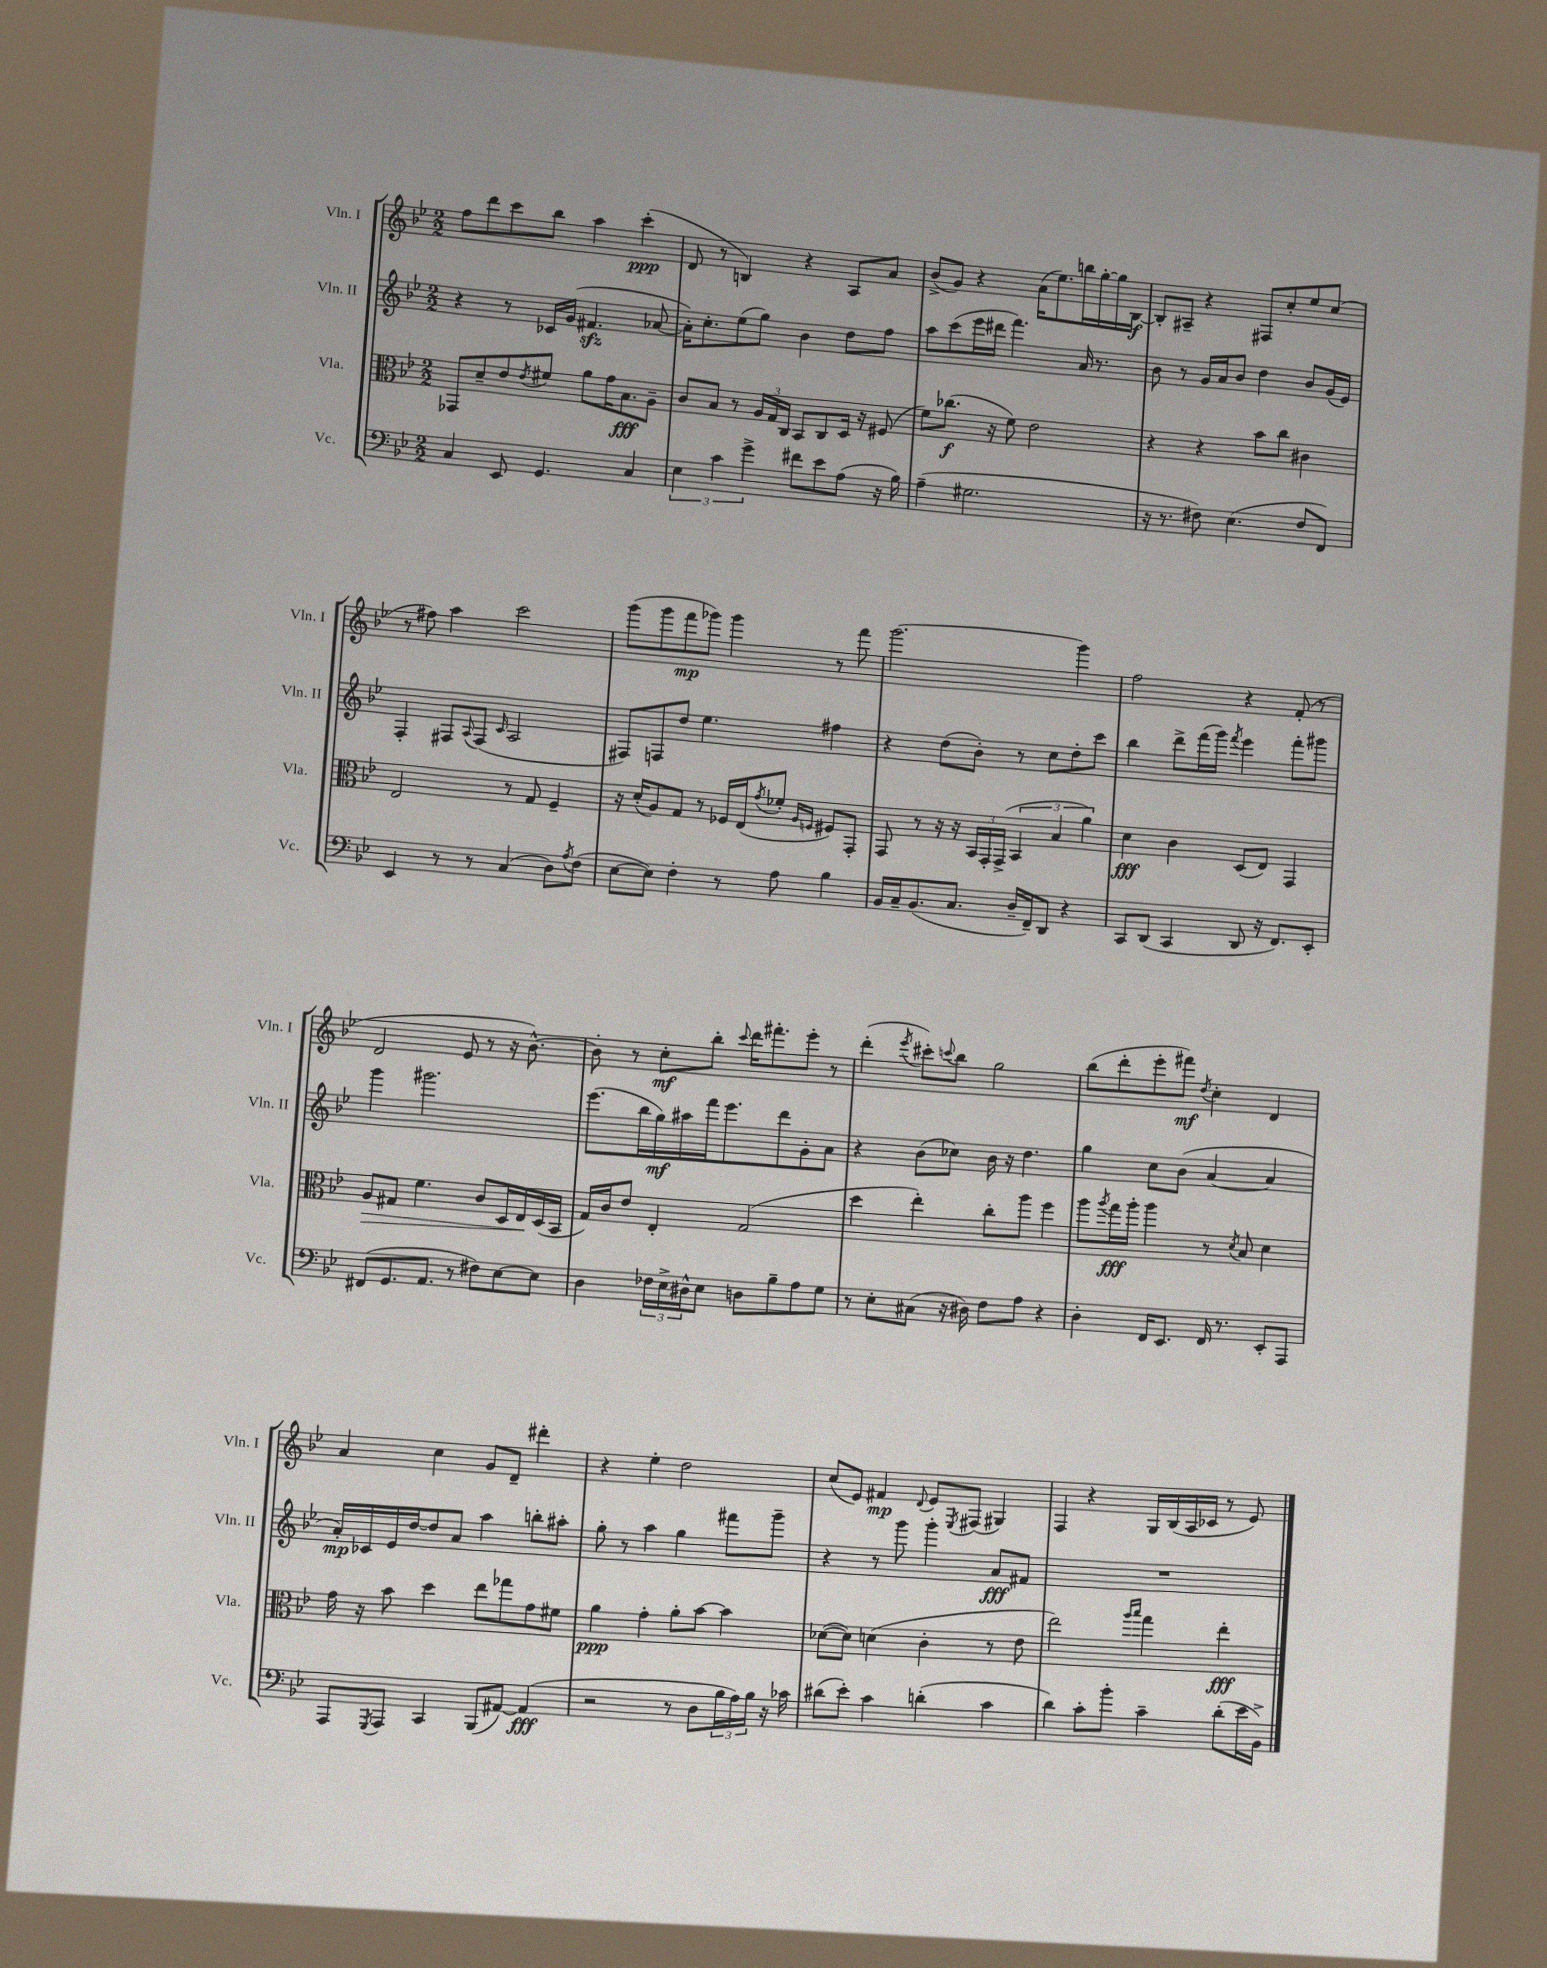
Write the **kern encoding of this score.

**kern	**kern	**kern	**kern
*staff4	*staff3	*staff2	*staff1
*clefF4	*clefC3	*clefG2	*clefG2
*k[b-e-]	*k[b-e-]	*k[b-e-]	*k[b-e-]
*M2/2	*M2/2	*M2/2	*M2/2
4C	8GG-	4r	8ff
.	8d~	.	8ddd
8EE-	8e-	8r	8ccc
.	8qe-	.	.
4.GG	8f#	16c-	8bb-
.	.	(16g	.
.	8a	4.f#	4aa
.	16g	.	.
.	8.B-	.	.
4C	.	.	(4ccc'
.	8A~	[8a-	.
=	=	=	=
6E-	8c	16a-'])	8d
.	.	8.cc'	.
.	8B-	.	8r
6c	.	.	.
.	8r	(8ee-	4B)
6g^	.	.	.
.	24A	8gg)	.
.	24G	.	.
.	24C	.	.
8f#	8BB-	4b-	4r
8e-	8C	.	.
(8A	16D	8dd	8A
.	16r	.	.
16r	(8F#	8ff	8a
16B-)	.	.	.
=	=	=	=
(4A~	8f)	8aa	(8b-^
.	(8.cc-	(8ccc	8g)
2.G#	.	16eee-	4r
.	16r	16ddd#	.
.	8f)	4.fff)	.
.	2e-	.	(16a
.	.	.	8.ee-)
.	.	16a	16bb
.	.	8.r	[16gg'
.	.	.	16gg]
.	.	.	[16B-
=	=	=	=
16r	4r	8b-	8B-']
8.r	.	.	.
.	.	8r	8A#~
8F#)	4r	16g	4r
.	.	16a	.
(4.E-	.	8b-	.
.	8b-	4dd	8F#
.	8cc	.	8cc'
8F#	4c#	8b-	8ee-
8FF)	.	(16g	(8cc
.	.	16e-)	.
=	=	=	=
4EE-	2E-	4F'	8r
.	.	.	8ff#)
8r	.	8F#	4aa
.	.	8qqA	.
8r	.	(8F#	.
.	.	16qqc	.
(4C	8r	2A	2ccc
.	8G	.	.
8D)	4F~	.	.
8qA	.	.	.
(8F	.	.	.
=	=	=	=
[8E-	16r	8F#)	(8ggg
.	(16d'	.	.
8E-])	8A)	8F	8ggg
4F'	8G	8dd	8fff
.	8r	4.ee-	8ggg-)
8r	16F-	.	4ggg-
.	(16E-	.	.
.	8qg	.	.
8A	8f-'	.	.
.	16qqA	.	.
.	16qqF	.	.
4B-	8F#)	4ff#	8r
.	8GG'	.	8fff
=	=	=	=
16BB-	8GG	4r	[2.ggg
16C~	.	.	.
(8.BB-	8r	.	.
.	16r	(8dd	.
8.C	16r	.	.
.	24BB-	8b-')	.
.	24GG'	.	.
.	(24GG^	.	.
16D~	6BB-	8r	.
16FF~)	.	.	.
8DD	.	8cc	.
.	6B-	.	.
4r	.	8dd'	4ggg]
.	6a)	.	.
.	.	8ccc	.
=	=	=	=
8CC	4d	4bb-	2ff
(8DD	.	.	.
4CC	4c	8ddd^	.
.	.	(16fff	.
.	.	16ggg)	.
.	.	8qfff	.
8DD	(8D	4eee-	4r
16r	8E-)	.	.
8.FF)	.	.	.
.	4GG	8fff'	(8f'
8EE-'	.	8ggg#	8r
=	=	=	=
(8FF#	8A	4ggg	2d
8.GG	8G#	.	.
.	4.f	2.ggg#	.
8.AA	.	.	.
8r	.	.	8e-
8F#)	8c	.	8r
[8E-	16D	.	16r
.	16E-	.	[8.b-^^)
8E-]	(16D	.	.
.	16BB-	.	.
=	=	=	=
4D	16G)	(8.eee-	8b-']
.	16c	.	.
.	8e-	.	8r
.	.	16bb-	.
24F-	4E-'	16gg)	8cc'
24E-^	.	.	.
.	.	16aa#	.
24D#^^	.	.	.
8E-	.	16fff	8bb-'
.	.	8.eee-	.
.	.	.	8qqccc
8D	(2G	.	16ddd
.	.	.	8.fff#'
8B-~	.	8ddd	.
8A	.	8g'	8eee-'
8G	.	8a	8r
=	=	=	=
8r	4dd	4r	(4ddd'
8E-'	.	.	.
.	.	.	8qeee-
(8C#	4ee-')	(8b-	8ccc#')
.	.	.	8qqccc
16r	.	8cc-)	8bb-
16D#)	.	.	.
8F	8cc'	16b-	2gg
.	.	16r	.
8A	8aa	4.dd	.
4r	4ff	.	.
=	=	=	=
4D'	8aa	4gg	(8bb-
.	8qaa	.	.
.	16gg	.	8ddd'
.	16aa'	.	.
16FF	4aa	8cc	8eee-'
8.EE-	.	.	.
.	.	(8b-	8fff#)
.	.	.	8qdd
16FF	8r	[4a	4cc'
8.r	.	.	.
.	8qd	.	.
.	8B-	.	.
8EE-'	4d	4a]	4d
8AAA	.	.	.
=	=	=	=
8AAA	16g	16a')	4a
.	16r	16c-	.
8qGGG	.	.	.
8AAA	8b-	16e-	.
.	.	[16dd	.
4CC	4dd	8dd]	4cc
.	.	8a	.
(8BBB-	8ee-	4aa	8g
[8AA#)	8gg-	.	8d~
(4AA#]	8g	8bb'	4ddd#'
.	8f#	8aa#'	.
=	=	=	=
2r	4a	8gg'	4r
.	.	8r	.
.	4g'	4aa	4ee-'
8r	8a'	4gg	2dd
8D	[8b-	.	.
24B-	4b-]	8fff#	.
24A)	.	.	.
24B-	.	.	.
16r	.	8ggg~	.
16c-	.	.	.
=	=	=	=
(8d#	([8d-	4r	(8cc
8e-')	8d-])	.	8e-)
4c	(4d	8r	4f#
.	.	8ggg	.
.	.	.	8qqd
(4d'	4c'	4ggg'	8e-
.	.	.	8qE-
.	.	.	(8F#
4c	8r	8a	4G#)
.	8e-	8f#	.
=	=	=	=
4d)	2ee-)	1r	4F
8c'	.	.	4r
8b-'	.	.	.
.	16qqaa	.	.
.	16qqbb-	.	.
4c~	4gg	.	16G
.	.	.	(16B-
.	.	.	16A
.	.	.	16c-
(8d'	4ee-'	.	8r
16e-	.	.	8e-)
16BB-^)	.	.	.
==	==	==	==
*-	*-	*-	*-
